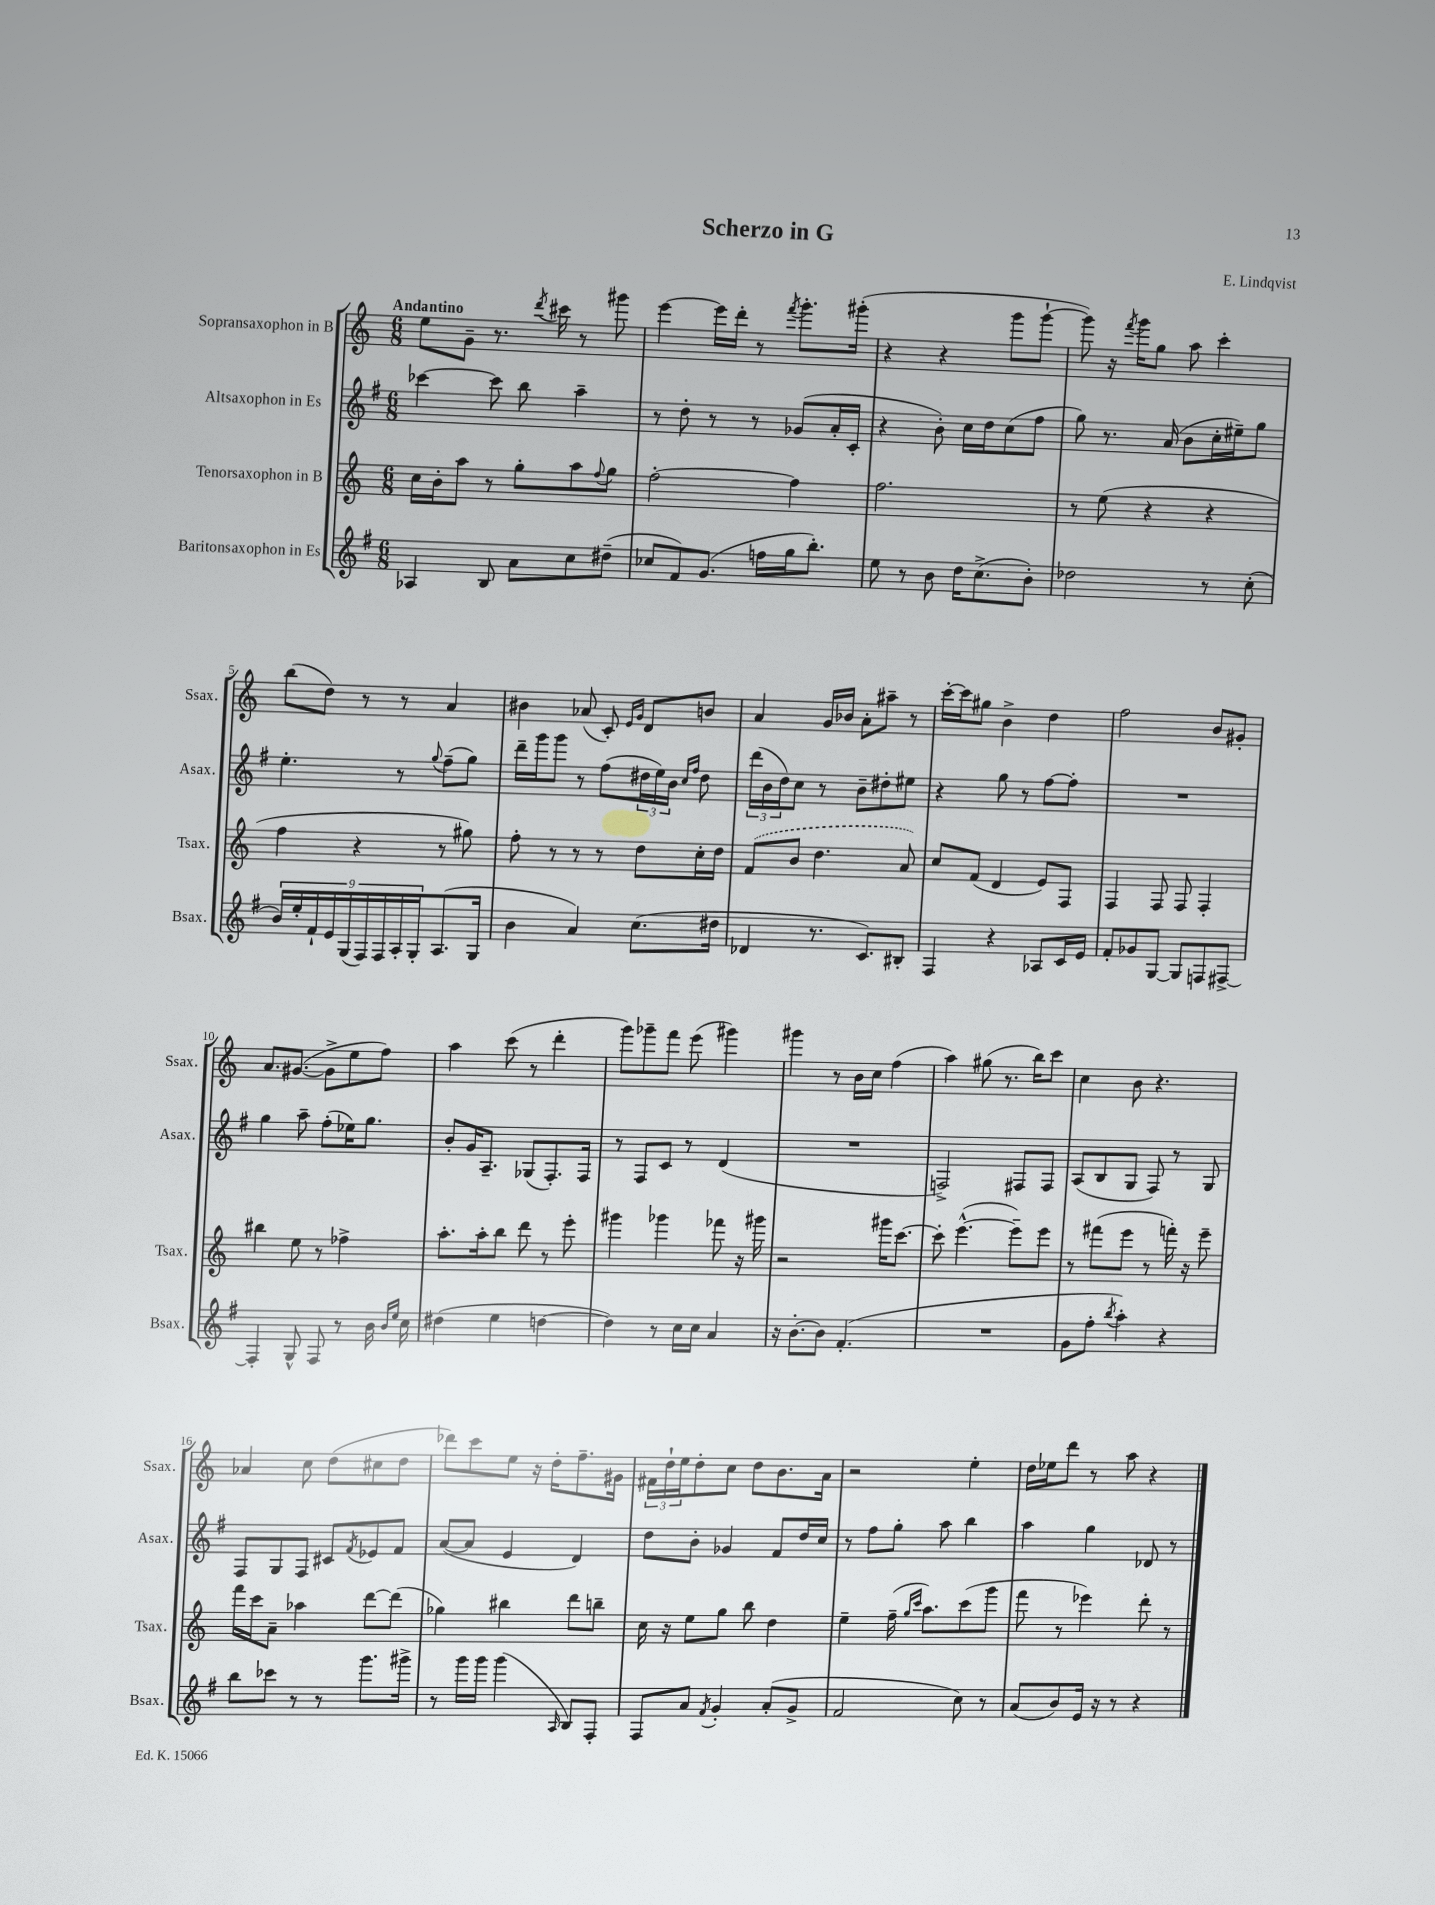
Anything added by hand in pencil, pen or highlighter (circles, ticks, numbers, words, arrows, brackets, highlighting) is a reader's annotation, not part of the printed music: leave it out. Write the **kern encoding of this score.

**kern	**kern	**kern	**kern
*staff4	*staff3	*staff2	*staff1
*clefG2	*clefG2	*clefG2	*clefG2
*k[f#]	*k[]	*k[f#]	*k[]
*M6/8	*M6/8	*M6/8	*M6/8
4A-/	16cc\LL	[4ccc-\	8ee\L
.	16b'\J	.	.
.	8aa\J	.	8g~\J
8B/	8r	8ccc-\]	8.r
8a\L	8gg'\L	8bb\	.
.	.	.	8qddd/
.	.	.	16ccc#\
8cc\	8aa\	4aa~\	8r
.	8qqff/	.	.
(8dd#~\J	8gg\J	.	8ggg#\
=	=	=	=
8cc-/L	[2ff'\	8r	[4eee\
8f#/)	.	8dd'\	.
(8.g/J	.	8r	16eee\]LL
.	.	.	16ddd'\JJ
.	.	8r	8r
16ff\LL	.	.	.
.	.	.	8qfff/
16gg\J	4ff\]	(8g-/L	8.ggg'\L
8.bb'\J)	.	.	.
.	.	16a'/L	.
.	.	16c'/JJ	(16ggg#'\Jk
=	=	=	=
8ee\	2.ff\	4r	4r
8r	.	.	.
8b\	.	8b'\)	4r
16dd\LK	.	16cc\LL	.
(8.cc^\	.	16dd\J	.
.	.	(8cc\	8ggg\L
8b'\J)	.	8ff#\J	[8ggg`\J
=	=	=	=
2dd-\	8r	8gg\)	8ggg\])
.	(8ee\	8.r	16r
.	.	.	8qfff/
.	.	.	16ggg\LK
.	4r	.	8gg\J
.	.	(16a/	.
.	.	8b\L	8aa\
8r	4r	16cc'\L	4ccc'\
.	.	16ee#~\J)	.
(8cc'\	.	8gg\J	.
=	=	=	=
18b/LL)	4ff\	4.ee'\	(8bb\L
18ee'/	.	.	.
18f#`/	.	.	.
.	.	.	8dd\J)
18e/	.	.	.
(18G/	.	.	.
.	4r	.	8r
18F#/)	.	.	.
18F#/	.	.	.
.	.	8r	8r
18A'/	.	.	.
18G'/J	.	.	.
.	.	8qqgg/	.
(8.A/	8r	(8ff#~\L	4a/
.	8gg#\)	8gg\J)	.
16G/Jk	.	.	.
=	=	=	=
4b\	8ff'\	16ddd~\LL	4b#\
.	.	16ggg\J	.
.	8r	8ggg\J	.
4a/)	8r	8r	(8a-/
.	8r	(8ff#\L	8c'/)
.	.	.	16qqe/LL
.	.	.	16qqg/JJ
(8.cc\L	8dd\L	24dd#\L	8d/L
.	.	24ee\)	.
.	.	24b\JJ	.
.	.	16qqcc/LL	.
.	.	16qqff#/JJ	.
.	16cc'\L	8dd#\	8b/J
16dd#\Jk	16dd\JJ	.	.
=	=	=	=
4d-/	(8f/L	(24ddd\LL	4a/
.	.	24b\	.
.	.	24dd\J)	.
.	8b/J	8cc\J	.
8.r	4.dd\	8r	16g/LL
.	.	.	16b-/JJ
.	.	8b~\L	8a'\L
8.c/L)	.	.	.
.	.	8dd#'\	8aa#~\J
8B#'/J	8a/)	8ee#\J	8r
=	=	=	=
4F#/	8cc/L	4r	[16ccc'\LL
.	.	.	16ccc\]J
.	(8f/J	.	8gg#\J
4r	4d/	8gg\	4b^\
.	.	8r	.
8A-/L	8e/L)	[8ff#\L	4dd\
16c/L	8F/J	8ff#'\]J	.
16e/JJ	.	.	.
=	=	=	=
8f#'/L	4F/	2.r	2ff\
8g-/	.	.	.
[8G/J	8F/	.	.
8G/]L	8F/	.	.
8F/	4F'/	.	8b/L
[8F#^/J	.	.	8g#'/J
=	=	=	=
4F#'/]	4bb#\	4gg\	8.a/L
.	.	.	([8.g#/J
8G^^/	8ee\	8aa~\	.
8F#/	8r	(8ff#'\L	8g#^\]L
8r	4ff-^\	16ee-\K)	8ee\
.	.	8.gg\J	.
16b\	.	.	8ff\J)
16qqb/LL	.	.	.
16qqee/JJ	.	.	.
16cc\	.	.	.
=	=	=	=
(4dd#\	8.aa'\L	8b'/L	4aa\
.	.	16g/K	.
.	16aa'\k	8.A~/J	.
4ee\	8bb\J	.	(8ccc\
.	8ddd\	(8G-/L	8r
[4dd\	8r	8.F#'/)	4ddd'\
.	8eee'\	.	.
.	.	16F#/Jk	.
=	=	=	=
4dd\])	4ggg#\	8r	8ggg\L)
.	.	8F#/L	8ggg-~\
8r	4ggg-\	8c/J	8fff\J
16cc\LL	.	8r	(8eee\
16cc\JJ	.	.	.
4a/	8fff-\	(4d/	4ggg#\)
.	16r	.	.
.	16ggg#\	.	.
=	=	=	=
16r	2r	2.r	4ggg#\
[8.b'\L	.	.	.
8b\]J	.	.	8r
(4.f#'/	.	.	16b\LL
.	.	.	16cc\JJ
.	16ggg#\LK	.	(4ff\
.	[8.ccc\J	.	.
=	=	=	=
2.r	8ccc'\]	2F^/)	4aa\)
.	([4.eee^^\	.	.
.	.	.	(8gg#\
.	.	.	8.r
.	8eee~\]L)	8F#/L	.
.	.	.	16bb\LK)
.	8eee\J	8F#/J	8ccc\J
=	=	=	=
8g\L	8r	(8A/L	4cc\
8ff#'\J	(8fff#\L	8B/	.
8qbb/	.	.	.
4aa'\)	8eee\J	8G/J	8b\
.	8r	8F#/)	4.r
4r	16fff'\)	8r	.
.	16r	.	.
.	8eee~\	8G/	.
=	=	=	=
8bb\L	16fff\LL	8F#/L	4a-/
.	16ccc\J	.	.
8ccc-\J	8a~\J	8G/	.
8r	4aa-\	8F#/J	8cc\
8r	.	8c#/L	(8dd\L
.	.	8qf#/	.
8.ggg\L	[8ddd\L	8e-/	8cc#\
.	(8ddd\]J	8f#/J	8dd\J
16ggg#^\Jk	.	.	.
=	=	=	=
8r	4gg-\)	([8a/L	8ddd-\L)
16ggg\LL	.	8a/]J	8ccc\
16ggg\JJ	.	.	.
(4ggg\	4bb#\	4e/	8ee\J
.	.	.	16r
.	.	.	16dd'\LK
16qqA/	.	.	.
8B/L)	8ddd\L	4d/)	8.ff~\
8F#'/J	8bb~\J	.	.
.	.	.	16g#\Jk
=	=	=	=
8F#/L	16cc\	8dd\L	24f#\LL
.	.	.	24dd`\
.	16r	.	.
.	.	.	24ee\J
8a/J	8ee\L	8b'\J	8dd'\
8qf#/	.	.	.
4g'/	8gg\J	4g-/	8cc\J
.	8bb\	.	8dd\L
(8a'/L	4dd\	8f#/L	8.b\
8g^/J	.	16dd/L	.
.	.	16cc/JJ	16a\Jk
=	=	=	=
2f#/	4ee~\	8r	2r
.	.	8ff#\L	.
.	(16ff~\	8gg'\J	.
.	16qqgg/LL	.	.
.	16qqccc/JJ	.	.
.	8.aa\L)	.	.
.	.	8aa\	.
8cc\)	(8ccc\	4bb\	4ee'\
8r	8ggg\J	.	.
=	=	=	=
(8a/L	8fff\	4aa\	16dd\LL
.	.	.	16ee-\J
8b/)	8r	.	8ddd\J
16e/Jk	4eee-\)	4gg\	8r
16r	.	.	.
8r	.	.	8aa\
4r	8ddd'\	8d-/	4r
.	8r	8r	.
==	==	==	==
*-	*-	*-	*-
